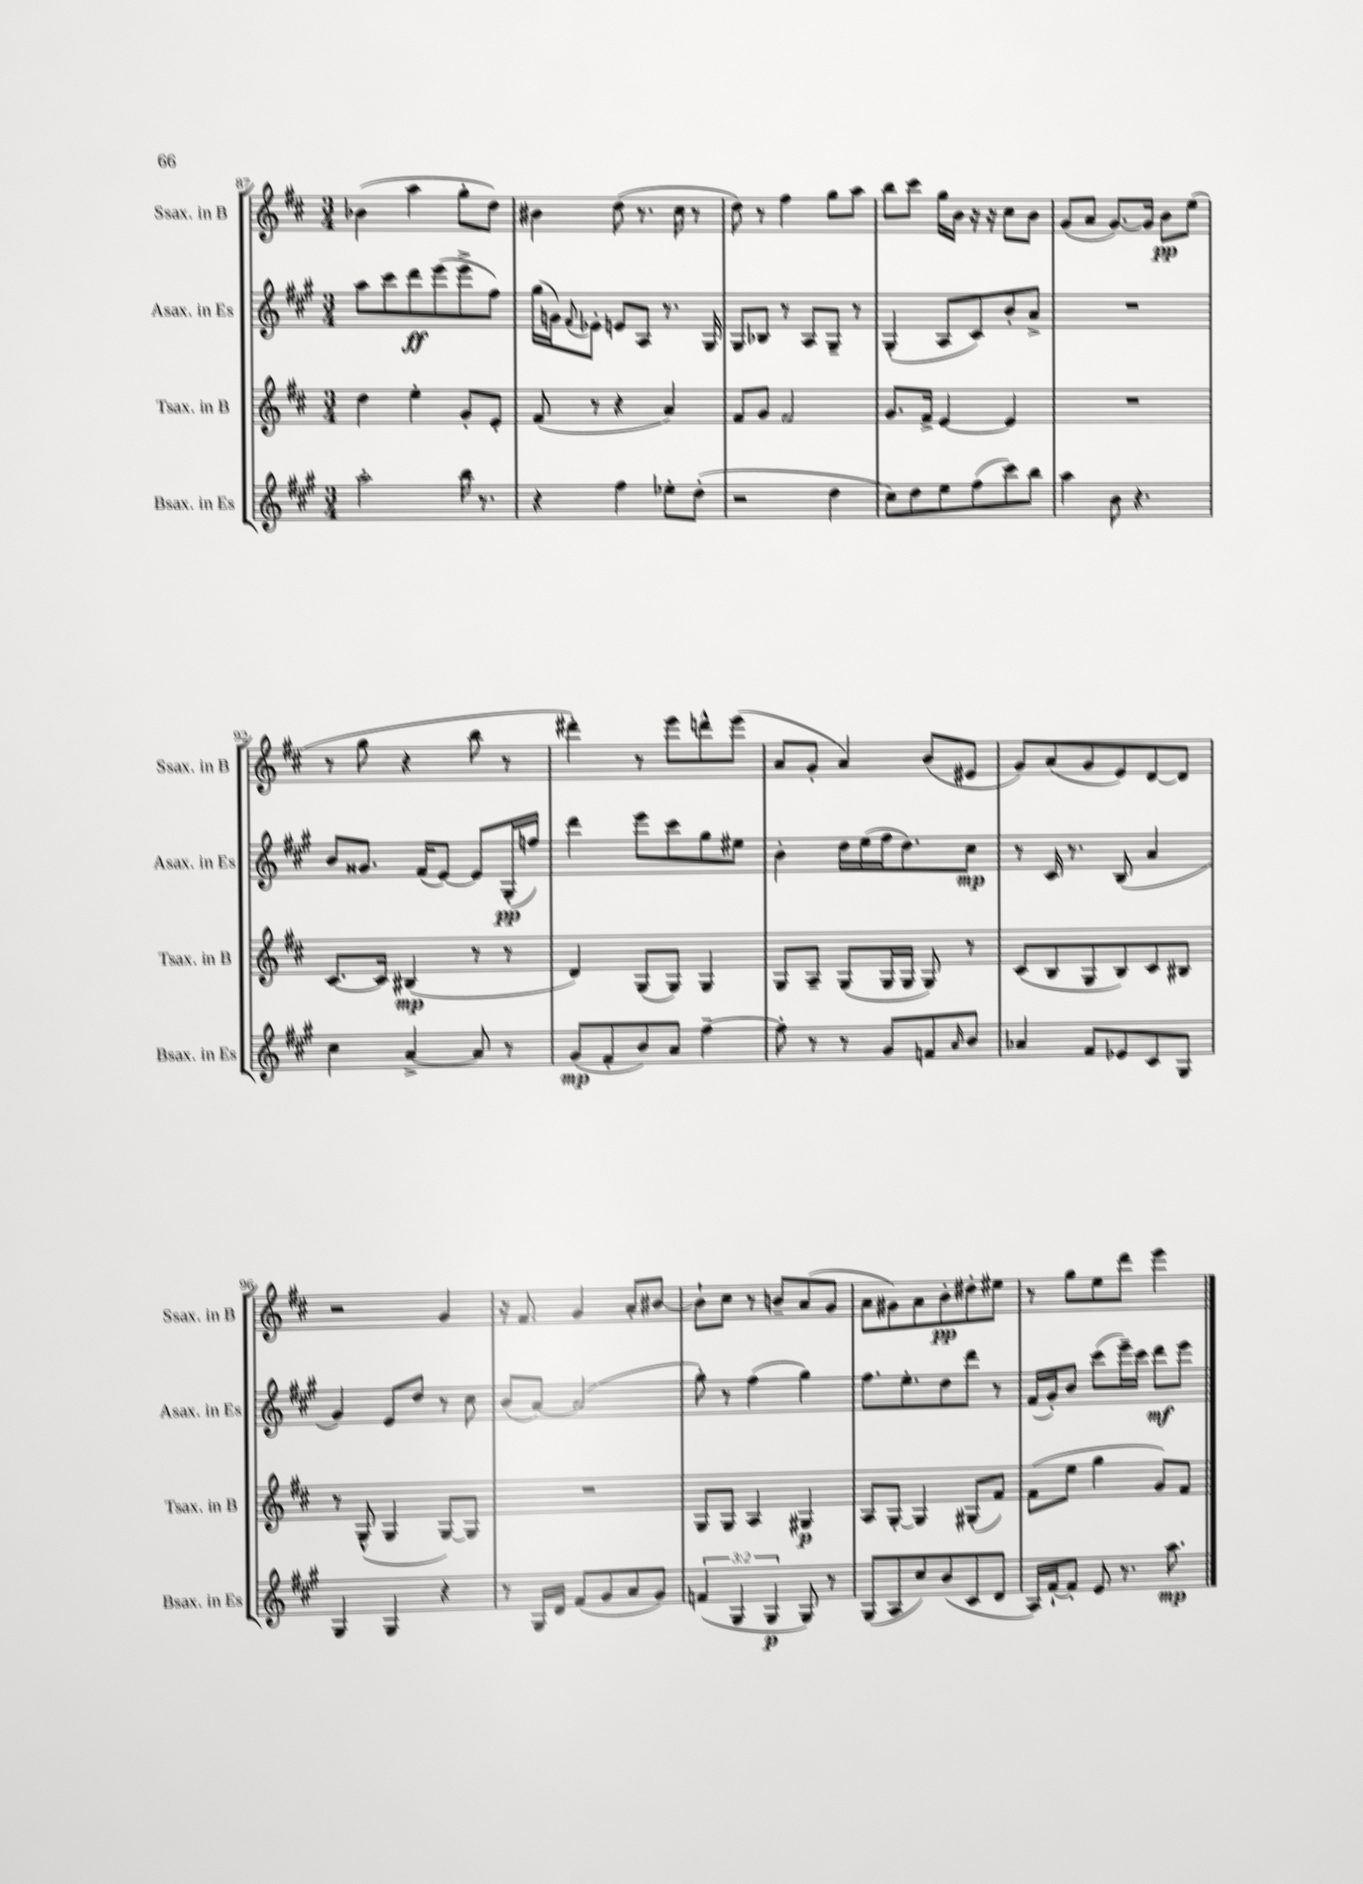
<<
\new StaffGroup <<
\new Staff = "s0" \with { instrumentName = "Ssax. in B" shortInstrumentName = "Ssax. in B" } {
    \clef treble \key d \major \numericTimeSignature \time 3/4
    bes'4( a''4 g''8-. d''8) |
    bis'4 d''8( r8. cis''16 r8 |
    d''8) r8 fis''4 g''8 a''8 |
    b''8 cis'''8 g''16 b'16 r16 r16 cis''8 b'8 |
    g'8( a'8 g'8.~) g'16 b'8\pp e''8( |
    r8 g''8 r4 b''8 r8 |
    dis'''4-.) r8 e'''8 d'''8-^ e'''8( |
    a'8 g'8-. a'4) b'8( eis'8 |
    g'8) a'8( g'8 e'8) d'8~ d'8 |
    r2 g'4 |
    r16 fis'8. g'4 a'8-. bis'8~ |
    bis'8-! cis''8 r8 b'8-- a'8( g'8 |
    a'8 gis'8) a'8 b'8-.\pp dis''8-. eis''8 |
    r8 g''8 e''8 d'''8 e'''4 \bar "|." |
}
\new Staff = "s1" \with { instrumentName = "Asax. in Es" shortInstrumentName = "Asax. in Es" } {
    \clef treble \key a \major \numericTimeSignature \time 3/4
    a''8 cis'''8 d'''8\ff e'''8( e'''8-> fis''8) |
    gis''16( g'16) \appoggiatura { fis'8 } ees'8-. e'8 a8 r8. gis16 |
    gis8 bes8 r8 a8 gis8-- r8 |
    gis4-.( a8 cis'8) b'8-. a'8-> |
    R2. |
    b'8 gisis'8. fis'16( e'8~) e'8 gis16-.\pp( f''16) |
    d'''4 e'''8 cis'''8 gis''8 eis''8 |
    b'4-. d''16 e''16( fis''16 d''8.) cis''8\mp |
    r8 cis'16 r8. b8( a'4 |
    gis'4) e'8 d''8 r8 cis''8 |
    b'8( a'8~) a'2( |
    gis''8-.) r8 fis''4( gis''4) |
    fis''8. e''8.-. d''8 d'''8 r8 |
    fis'16( gis'16-.) b'8 cis'''8( e'''16--) cis'''16 d'''8\mf e'''8 \bar "|." |
}
\new Staff = "s2" \with { instrumentName = "Tsax. in B" shortInstrumentName = "Tsax. in B" } {
    \clef treble \key d \major \numericTimeSignature \time 3/4
    d''4 e''4-. g'8-. e'8-. |
    fis'8( r8 r4 a'4) |
    fis'8 g'8 fis'2 |
    g'8. fis'16-> e'4~ e'4 |
    R2. |
    cis'8.~ cis'16 bis4\mp( r8 r8 |
    d'4) g8( g8) g4 |
    g8 a8-- g8( g16 g16 g8) r8 |
    cis'8( b8 g8 b8) cis'8 bis8 |
    r8 g8-^( g4 g8~) g8 |
    R2. |
    g8 g8 a4 gis4\p |
    a8 g8~-. g4 gis8-.( fis'8) |
    fis'8( e''8 g''4 g'8) fis'8 \bar "|." |
}
\new Staff = "s3" \with { instrumentName = "Bsax. in Es" shortInstrumentName = "Bsax. in Es" } {
    \clef treble \key a \major \numericTimeSignature \time 3/4 \override Staff.TupletNumber.text = #tuplet-number::calc-fraction-text
    a''2-. b''16 r8. |
    r4 fis''4 ees''8-. d''8-.( |
    r2 d''4 |
    cis''8) d''8 e''8 fis''8( cis'''8) b''8 |
    a''4 b'8 r4. |
    cis''4 a'4~-> a'8 r8 |
    gis'8\mp( fis'8-. b'8) a'8 fis''4~-- |
    fis''8-. r8 r8 gis'8 f'8 \grace { a'16 } b'8 |
    aes'4 fis'8 ees'8 cis'8 gis8 |
    gis4 gis4 r4 |
    r8 gis16 d'16 fis'8( gis'8 a'8 gis'8) |
    \tuplet 3/2 { f'4( gis4 gis4\p } gis8) r8 |
    gis8( a8 cis''8) b'8( cis'8 d'8 |
    a16) fis'16~-! fis'8-. e'8 r8. a''8.\mp \bar "|." |
}
>>
>>
\layout { \context { \Score currentBarNumber = #87 } }
